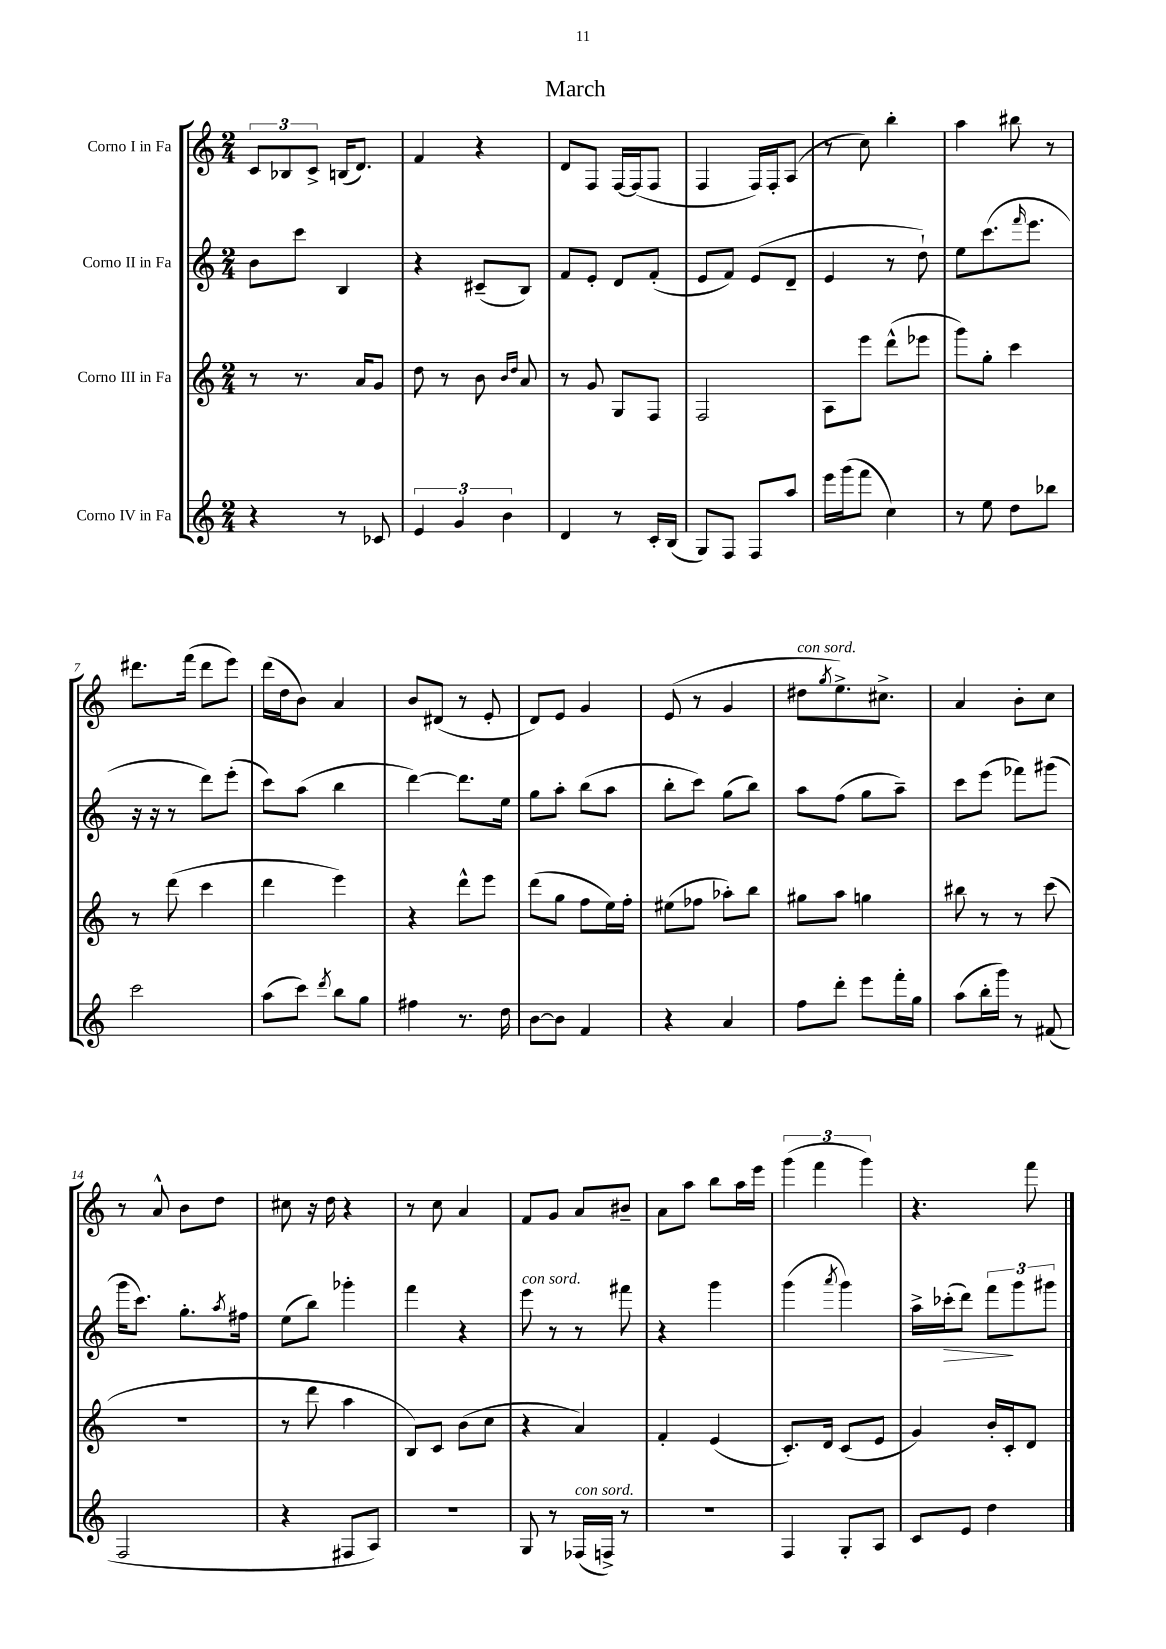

**kern	**kern	**kern	**kern
*staff4	*staff3	*staff2	*staff1
*clefG2	*clefG2	*clefG2	*clefG2
*k[]	*k[]	*k[]	*k[]
*M2/4	*M2/4	*M2/4	*M2/4
4r	8r	8b	12c
.	.	.	12B-
.	8.r	8ccc	.
.	.	.	12c^
8r	.	4B	(16B
.	16a	.	8.d)
8c-	8g	.	.
=	=	=	=
6e	8dd	4r	4f
.	8r	.	.
6g	.	.	.
.	8b	(8c#~	4r
6b	.	.	.
.	16qqb	.	.
.	16qqdd	.	.
.	8a	8B)	.
=	=	=	=
4d	8r	8f	8d
.	8g	8e'	8F
8r	8G	8d	[16F
.	.	.	(16F]
16c'	8F	(8f'	8F
(16B	.	.	.
=	=	=	=
8G)	2F	8e	4F
8F	.	8f)	.
8F	.	(8e	16F)
.	.	.	16F'
8aa	.	8d~	(8A
=	=	=	=
16eee	8A	4e	8r
(16ggg	.	.	.
8fff	8eee	.	8cc)
4cc)	(8ddd^^	8r	4bb'
.	8eee-	8dd`)	.
=	=	=	=
8r	8ggg)	8ee	4aa
8ee	8gg'	(8.ccc	.
8dd	4ccc	.	8bb#
.	.	16qqfff	.
.	.	8.eee	.
8bb-	.	.	8r
=	=	=	=
2ccc	8r	16r	8.ddd#
.	.	16r	.
.	(8ddd	8r	.
.	.	.	(16fff
.	4ccc	8ddd)	8ddd#
.	.	(8eee'	8eee)
=	=	=	=
(8aa	4ddd	8ccc)	(16ddd
.	.	.	16dd
8ccc)	.	(8aa	8b)
8qddd	.	.	.
8bb	4eee)	4bb	4a
8gg	.	.	.
=	=	=	=
4ff#	4r	[4ddd)	8b
.	.	.	(8d#
8.r	8ddd^^	8.ddd]	8r
.	8eee	.	8e'
16dd	.	16ee	.
=	=	=	=
[8b	(8ddd	8gg	8d)
8b]	8gg	8aa'	8e
4f	8ff	(8bb	4g
.	16ee)	8aa	.
.	16ff'	.	.
=	=	=	=
4r	(8ee#	8bb'	(8e
.	8ff-	8ccc)	8r
4a	8aa-')	(8gg	4g
.	8bb	8bb)	.
=	=	=	=
8ff	8gg#	8aa	8dd#
.	.	.	8qgg
8ddd'	8aa	(8ff	8.ee^)
8eee	4gg	8gg	.
.	.	.	8.cc#^
16fff'	.	8aa~)	.
16gg	.	.	.
=	=	=	=
(8aa	8bb#	8ccc	4a
16bb'	8r	(8eee	.
16ggg)	.	.	.
8r	8r	8fff-)	8b'
(8f#	(8ccc	(8ggg#	8cc
=	=	=	=
2F	2r	16ggg	8r
.	.	8.ccc)	.
.	.	.	8a^^
.	.	8.gg'	8b
.	.	.	8dd
.	.	8qaa	.
.	.	16ff#	.
=	=	=	=
4r	8r	(8ee	8cc#
.	8ddd	8bb)	16r
.	.	.	16dd
8F#	4aa	4ggg-'	4r
8A)	.	.	.
=	=	=	=
2r	8B)	4fff	8r
.	8c	.	8cc
.	(8b	4r	4a
.	8cc	.	.
=	=	=	=
8G	4r	8eee	8f
8r	.	8r	8g
(16F-	4a)	8r	8a
16F^)	.	.	.
8r	.	8fff#	8b#~
=	=	=	=
2r	4f'	4r	8a
.	.	.	8aa
.	(4e	4ggg	8bb
.	.	.	16aa
.	.	.	16eee
=	=	=	=
4F	8.c')	(4ggg	(6ggg
.	.	.	6fff
.	16d	.	.
.	.	8qaaa	.
8G'	(8c	4ggg)	.
.	.	.	6ggg)
8A	8e	.	.
=	=	=	=
8c	4g)	16aa^	4.r
.	.	(16ccc-'	.
8e	.	8ddd)	.
4dd	16b'	12fff	.
.	16c'	.	.
.	.	12ggg	.
.	8d	.	8fff
.	.	12ggg#	.
==	==	==	==
*-	*-	*-	*-
